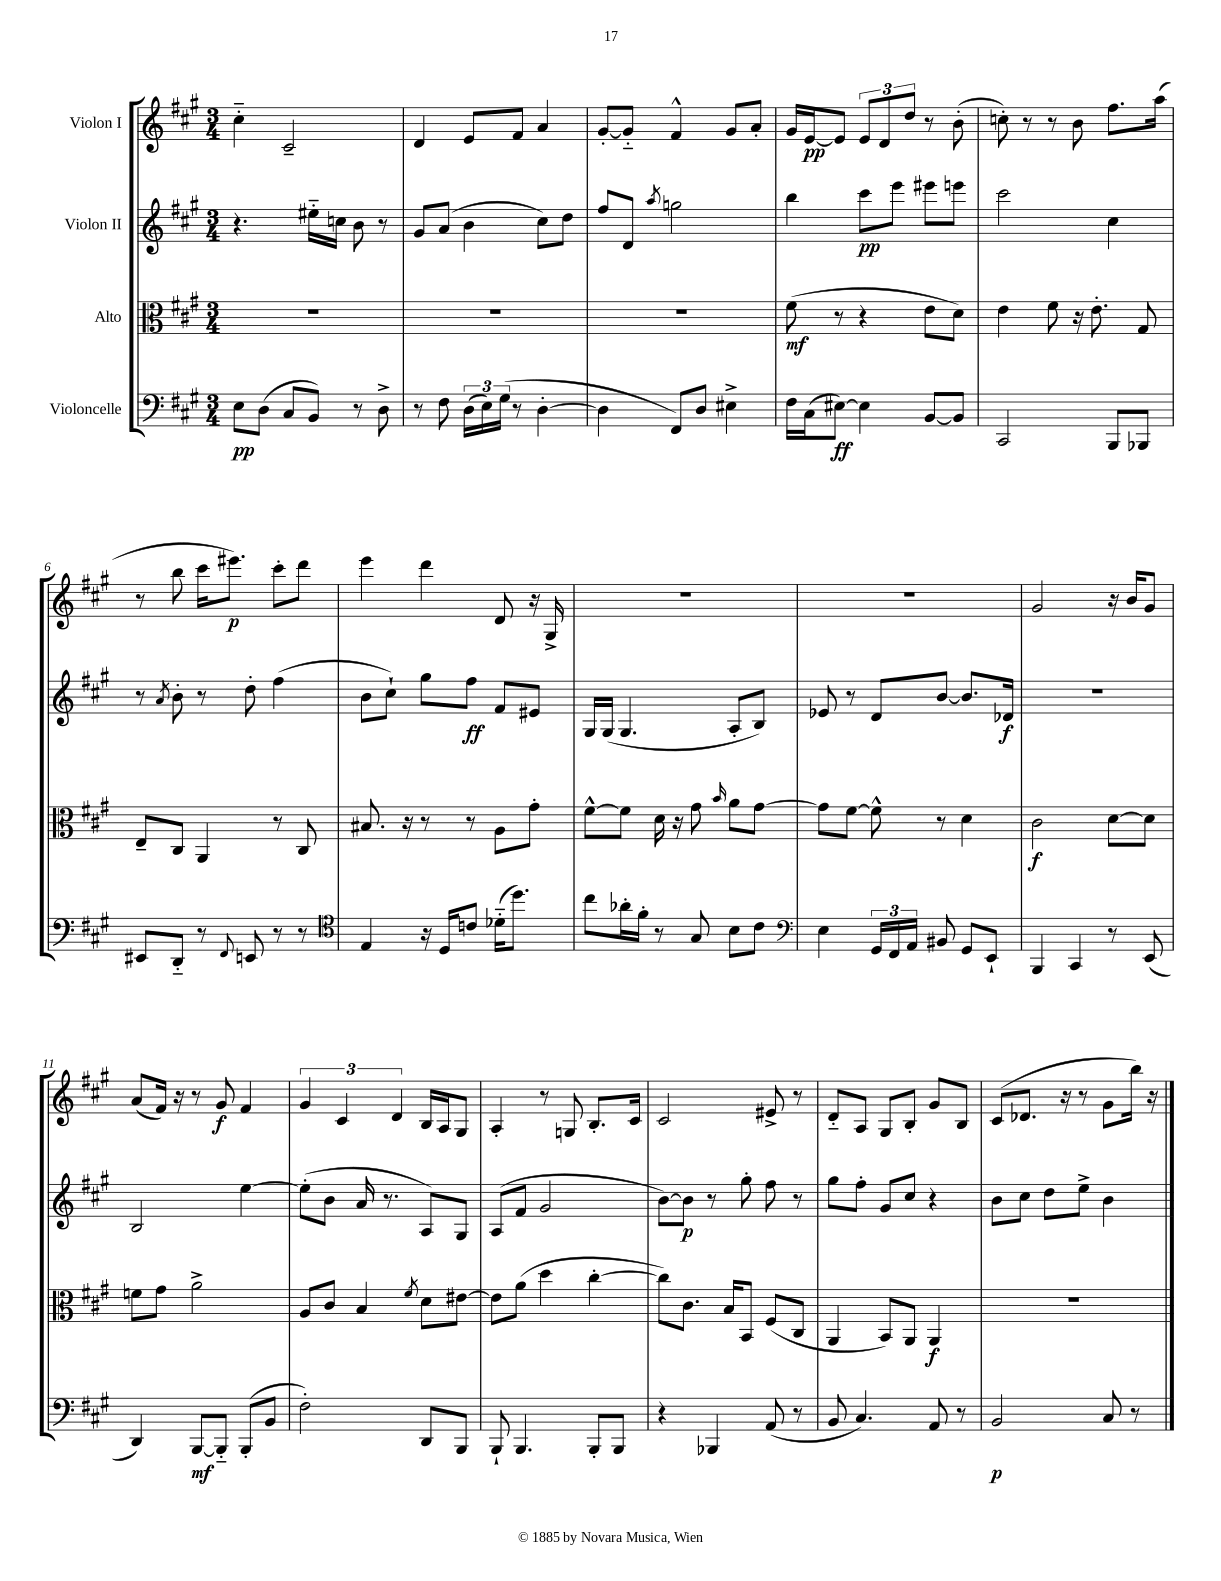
<<
\new StaffGroup <<
\new Staff = "s0" \with { instrumentName = "Violon I" } {
    \clef treble \key a \major \numericTimeSignature \time 3/4
    \autoBeamOff cis''4-_ cis'2-- |
    d'4 e'8[ fis'8] a'4 |
    gis'8[~-. gis'8]-_ fis'4-^ gis'8[ a'8]-. |
    gis'16[ e'16~\pp e'8] \tuplet 3/2 { e'8[ d'8 d''8] } r8 b'8-.( |
    c''8-.) r8 r8 b'8 fis''8.[ a''16]( |
    r8 b''8 cis'''16[ eis'''8.]\p) cis'''8[-. d'''8] |
    e'''4 d'''4 d'8 r16 gis16-> |
    R2. |
    R2. |
    gis'2 r16 b'16[ gis'8] |
    a'8[( fis'16]) r16 r8 gis'8\f fis'4 |
    \tuplet 3/2 { gis'4 cis'4 d'4 } b16[ a16 gis8] |
    a4-. r8 g8 b8.[-. cis'16] |
    cis'2 eis'8-> r8 |
    d'8[-_ a8] gis8[ b8]-. gis'8[ b8] |
    cis'8[( des'8.] r16 r8 gis'8[ b''16]) r16 \bar "|." |
}
\new Staff = "s1" \with { instrumentName = "Violon II" } {
    \clef treble \key a \major \numericTimeSignature \time 3/4
    \autoBeamOff r4. eis''16[-_ c''16] b'8 r8 |
    gis'8[ a'8]( b'4 cis''8[) d''8] |
    fis''8[ d'8] \acciaccatura { a''8 } g''2 |
    b''4 cis'''8[\pp e'''8] eis'''8[ e'''8] |
    cis'''2 cis''4 |
    r8 \acciaccatura { a'8 } b'8-. r8 d''8-. fis''4( |
    b'8[ cis''8]-!) gis''8[ fis''8]\ff fis'8[ eis'8] |
    gis16[ gis16]( gis4. a8[-. b8]) |
    ees'8 r8 d'8[ b'8]~ b'8.[ des'16]\f |
    R2. |
    b2 e''4~ |
    e''8[-.( b'8] a'16 r8. a8[) gis8] |
    a8[( fis'8] gis'2 |
    b'8[~) b'8]\p r8 gis''8-. fis''8 r8 |
    gis''8[ fis''8]-. gis'8[ cis''8] r4 |
    b'8[ cis''8] d''8[ e''8]-> b'4 \bar "|." |
}
\new Staff = "s2" \with { instrumentName = "Alto" } {
    \clef alto \key a \major \numericTimeSignature \time 3/4
    \autoBeamOff R2. |
    R2. |
    R2. |
    fis'8\mf( r8 r4 e'8[ d'8]) |
    e'4 fis'8 r16 e'8.-. gis8 |
    e8[-- cis8] a,4 r8 cis8 |
    bis8. r16 r8 r8 a8[ gis'8]-. |
    fis'8[~-^ fis'8] d'16 r16 gis'8 \grace { b'16 } a'8[ gis'8]~ |
    gis'8[ fis'8]~ fis'8-^ r8 d'4 |
    cis'2\f d'8[~ d'8] |
    f'8[ gis'8] a'2-> |
    a8[ cis'8] b4 \acciaccatura { fis'8 } d'8[ eis'8]~ |
    eis'8[ a'8]( d''4 cis''4~-. |
    cis''8[) cis'8.] b16[ b,8] fis8[( cis8] |
    a,4 b,8[) a,8] a,4\f |
    R2. \bar "|." |
}
\new Staff = "s3" \with { instrumentName = "Violoncelle" } {
    \clef bass \key a \major \numericTimeSignature \time 3/4
    \autoBeamOff e8[\pp d8]( cis8[ b,8]) r8 d8-> |
    r8 fis8 \tuplet 3/2 { d16[( e16) gis16]( } r8 d4~-. |
    d4 fis,8[) d8] eis4-> |
    fis16[ cis16( eis8]~\ff) eis4 b,8[~ b,8] |
    cis,2 b,,8[ bes,,8] |
    eis,8[ d,8]-_ r8 \appoggiatura { fis,8 } e,8 r8 r8 |
    \clef tenor e4 r16 d16[ c'8] des'16[-_( d''8.]) |
    cis''8[ aes'16-. fis'16]-. r8 gis8 b8[ cis'8] |
    \clef bass e4 \tuplet 3/2 { gis,16[ fis,16 a,16] } bis,8 gis,8[ e,8]-! |
    b,,4 cis,4 r8 e,8( |
    d,4) b,,8[~\mf b,,8]-_ b,,8[-.( b,8] |
    fis2-.) d,8[ b,,8] |
    b,,8-! b,,4. b,,8[-. b,,8] |
    r4 bes,,4 a,8( r8 |
    b,8 cis4.) a,8 r8 |
    b,2\p cis8 r8 \bar "|." |
}
>>
>>
